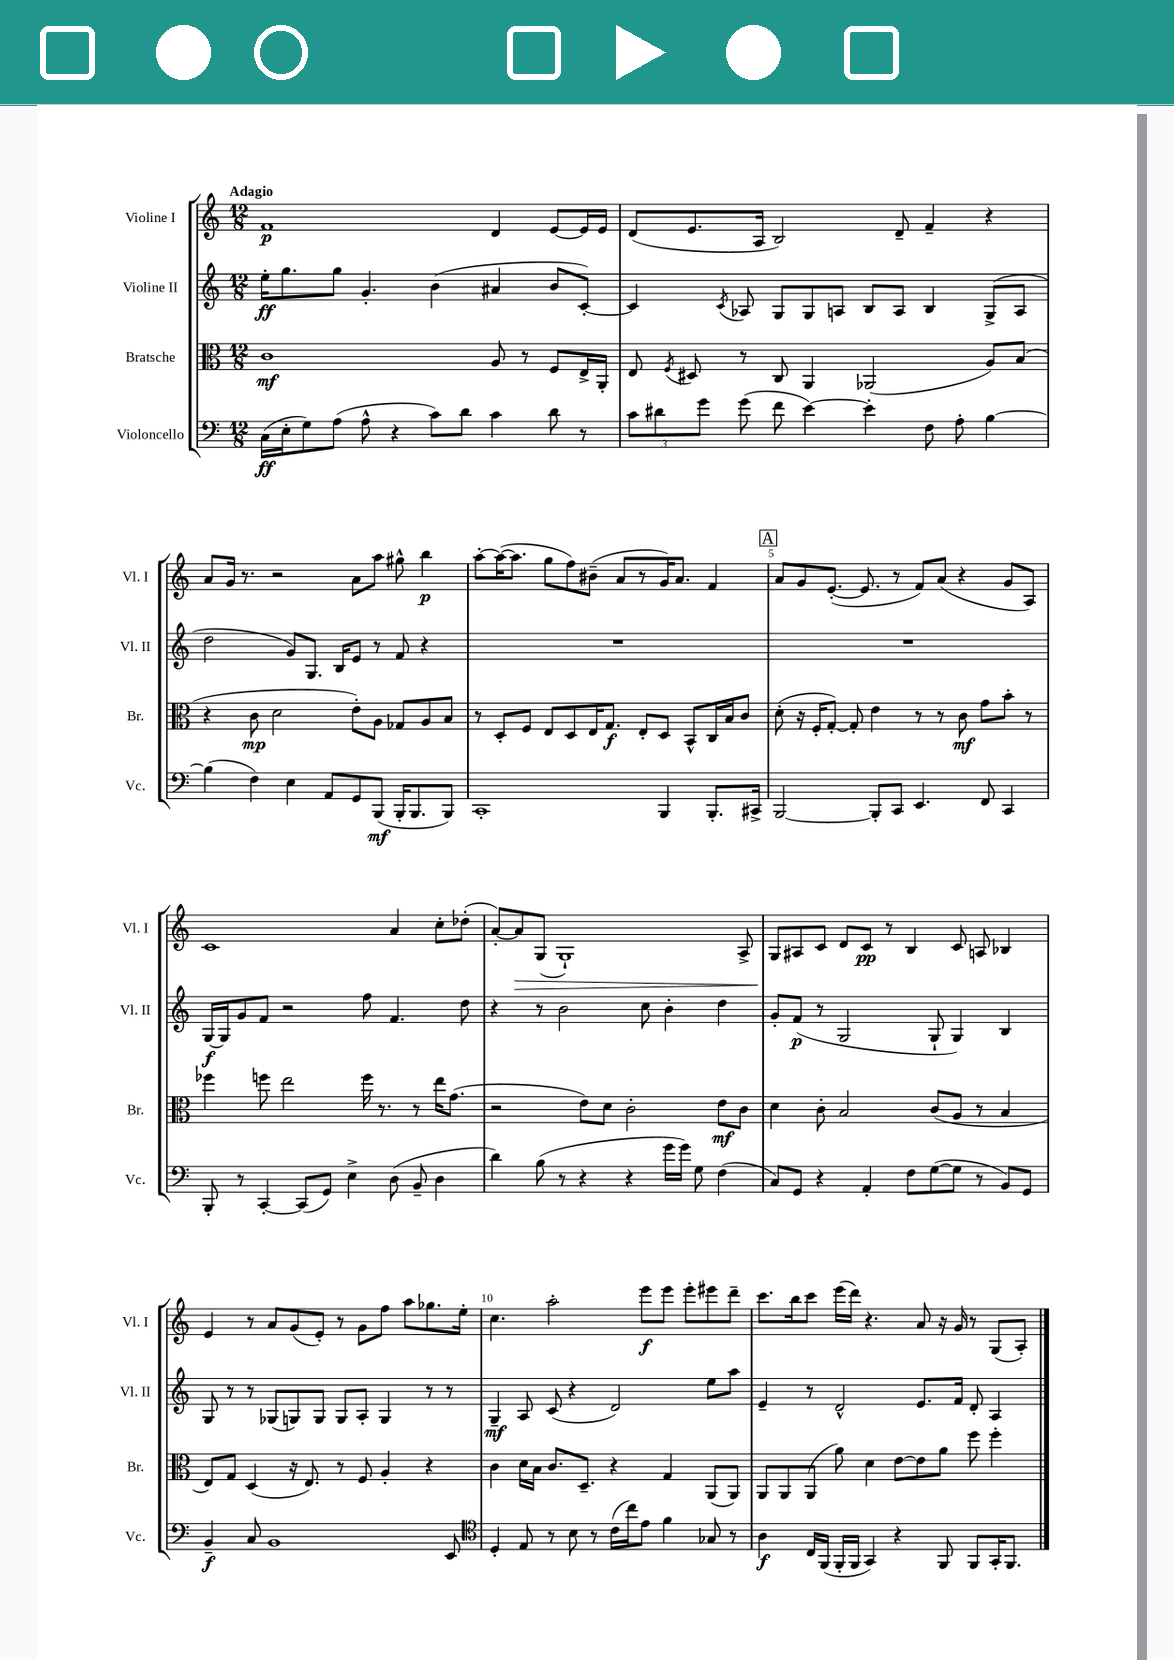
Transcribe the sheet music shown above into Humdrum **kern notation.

**kern	**kern	**kern	**kern
*staff4	*staff3	*staff2	*staff1
*clefF4	*clefC3	*clefG2	*clefG2
*k[]	*k[]	*k[]	*k[]
*M12/8	*M12/8	*M12/8	*M12/8
(16C\LL	1c	16ee'\LK	1f
16E'\J	.	8.gg\	.
8G\)	.	.	.
(8A\J	.	8gg\J	.
8A^^\	.	4.g'/	.
4r	.	.	.
8c\L)	.	(4b\	.
8d\J	.	.	.
4c\	8A/	4a#/	4d/
.	8r	.	.
8d\	8F/L	8b/L	[8e/L
8r	16E^/L	[8c'/J)	16e/]L
.	16AA'/JJ	.	16e/JJ
=	=	=	=
12c\L	8E/	4c/]	(8d/L
12d#\	.	.	.
.	8qF/	.	.
.	8D#/	.	8.e/
12g\J	.	.	.
.	.	8qc/	.
(8g\	8r	8A-/	.
.	.	.	16A/Jk
8f\	8C/	8G/L	2B/)
[4e\)	4AA/	8G/	.
.	.	8A/J	.
4e'\]	(2AA-/	8B/L	.
.	.	8A/J	8d~/
8F\	.	4B/	4f~/
8A'\	.	.	.
[4B\	8A/L)	(8G^/L	4r
.	(8B/J	8A/J	.
=	=	=	=
(4B\]	4r	2dd\	8a/L
.	.	.	16g/Jk
.	.	.	8.r
4F\)	8c\	.	.
.	2d\	.	2r
4E\	.	8g/L)	.
.	.	8.G/J	.
8AA/L	.	.	.
.	.	16B/LK	.
8GG/	8e'\L)	8e/J	8a\L
(8BBB/J	8A\J	8r	8aa\J
16BBB'/LK	8G-/L	8f/	8gg#^^\
8.BBB/	.	.	.
.	8A/	4r	4bb\
8BBB/J)	8B/J	.	.
=	=	=	=
1CC'	8r	1.r	[8aa'\L
.	8D'/L	.	(16aa\_K
.	.	.	8.aa\]J
.	8F/J	.	.
.	8E/L	.	8gg\L
.	8D/	.	8ff\)
.	16E/K	.	(8b#~\J
.	8.G/J	.	.
.	.	.	8a/L
.	8E'/L	.	8r
4BBB/	8D/J	.	16g/K)
.	.	.	8.a/J
.	8BB^^/L	.	.
8.BBB'/L	16C/L	.	4f/
.	16B/J	.	.
.	8c/J	.	.
16CC#^/Jk	.	.	.
=	=	=	=
[2BBB/	(8d'\	1.r	8a/L
.	16r	.	8g/
.	16F'/LK	.	.
.	[8G'/J)	.	([8.e'/J
.	8G'/]	.	.
.	.	.	8.e/]
8BBB'/]L	4e\	.	.
8CC/J	.	.	8r
4.EE/	8r	.	8f/L)
.	8r	.	(8a/J
.	8c\	.	4r
8FF/	8g\L	.	.
4CC/	8b'\J	.	8g/L
.	8r	.	8A/J)
=	=	=	=
8BBB'/	4ff-\	[16G/LL	1c
.	.	16G/]J	.
8r	.	8g/	.
[4CC'/	8ff\	8f/J	.
.	2ee\	2r	.
(8CC/]L	.	.	.
8GG/J)	.	.	.
4E^\	.	.	.
.	16ff\	8ff\	.
.	8.r	.	.
(8D\	.	4.f/	4a/
8BB~/	8r	.	.
4D\	16ee\LK	.	8cc'\L
.	(8.g\J	.	.
.	.	8dd\	(8dd-'\J
=	=	=	=
4d\)	2r	4r	[8a'/L)
.	.	.	8a/]
(8B\	.	8r	(8G/J
8r	.	2b\	1G`)
4r	8e\L)	.	.
.	8d\J	.	.
4r	2c'\	.	.
.	.	8cc\	.
16g\LL	.	4b'\	.
16g\JJ)	.	.	.
8G\	.	.	.
(4F\	8e\L	4dd\	.
.	8c\J	.	8A^/
=	=	=	=
8C/L)	4d\	8g'/L	8G/L
8GG/J	.	(8f/J	8A#/
4r	8c'\	8r	8c/J
.	2B/	2G/	8d/L
4AA'/	.	.	8c/J
.	.	.	8r
8F\L	.	.	4B/
([8G\	(8c/L	8G`/	.
8G\]J	8A/J	4G/)	8c/
8r	8r	.	8A/
8BB/L)	4B/	4B/	4B-/
8GG/J	.	.	.
=	=	=	=
4BB~/	8E/L)	8G/	4e/
.	8G/J	8r	.
8C/	(4D/	8r	8r
1BB	.	(8G-/L	8a/L
.	16r	8G/)	(8g/
.	8.E/)	.	.
.	.	8G/J	8e'/J)
.	8r	8G/L	8r
.	8F/	8A'/J	8g\L
.	4A'/	4G/	8ff\J
.	.	.	8aa\L
.	4r	8r	8.gg-\
8EE/	.	8r	.
.	.	.	16ee'\Jk
=	=	=	=
*clefC4	*	*	*
4D'/	4c\	4G~/	4.cc\
8E/	16d\LL	8A/	.
.	16B\JJ	.	.
8r	8.c/L	(8c/	2aa'\
8B\	.	4r	.
.	8.D~/J	.	.
8r	.	.	.
(16c\LL	4r	2d/)	.
16cc\J)	.	.	.
8e\J	.	.	8eee\L
4f\	4G/	.	8eee\J
.	.	.	8eee'\L
8G-/	(8AA/L	8ee\L	8eee#\
8r	8AA/J)	8aa\J	8ddd~\J
=	=	=	=
4A\	8AA/L	4e~/	8.ccc\L
.	8AA/	.	.
.	.	.	16bb\k
16C/LL	(8AA/J	8r	8ccc\J
(16FF/JJ	.	.	.
16FF'/LL	8a\)	2d^^/	(16eee\LL
16FF/JJ	.	.	16ddd\JJ)
4GG/)	4d\	.	4.r
4r	[8e\L	.	.
.	8e\]	8.e/L	8a/
8FF/	8a\J	.	16r
.	.	16f/Jk	16g/
8FF/L	8ff\	8d'/	8r
16GG'/K	4ff'\	4A/	(8G/L
8.FF/J	.	.	.
.	.	.	8A'/J)
==	==	==	==
*-	*-	*-	*-
